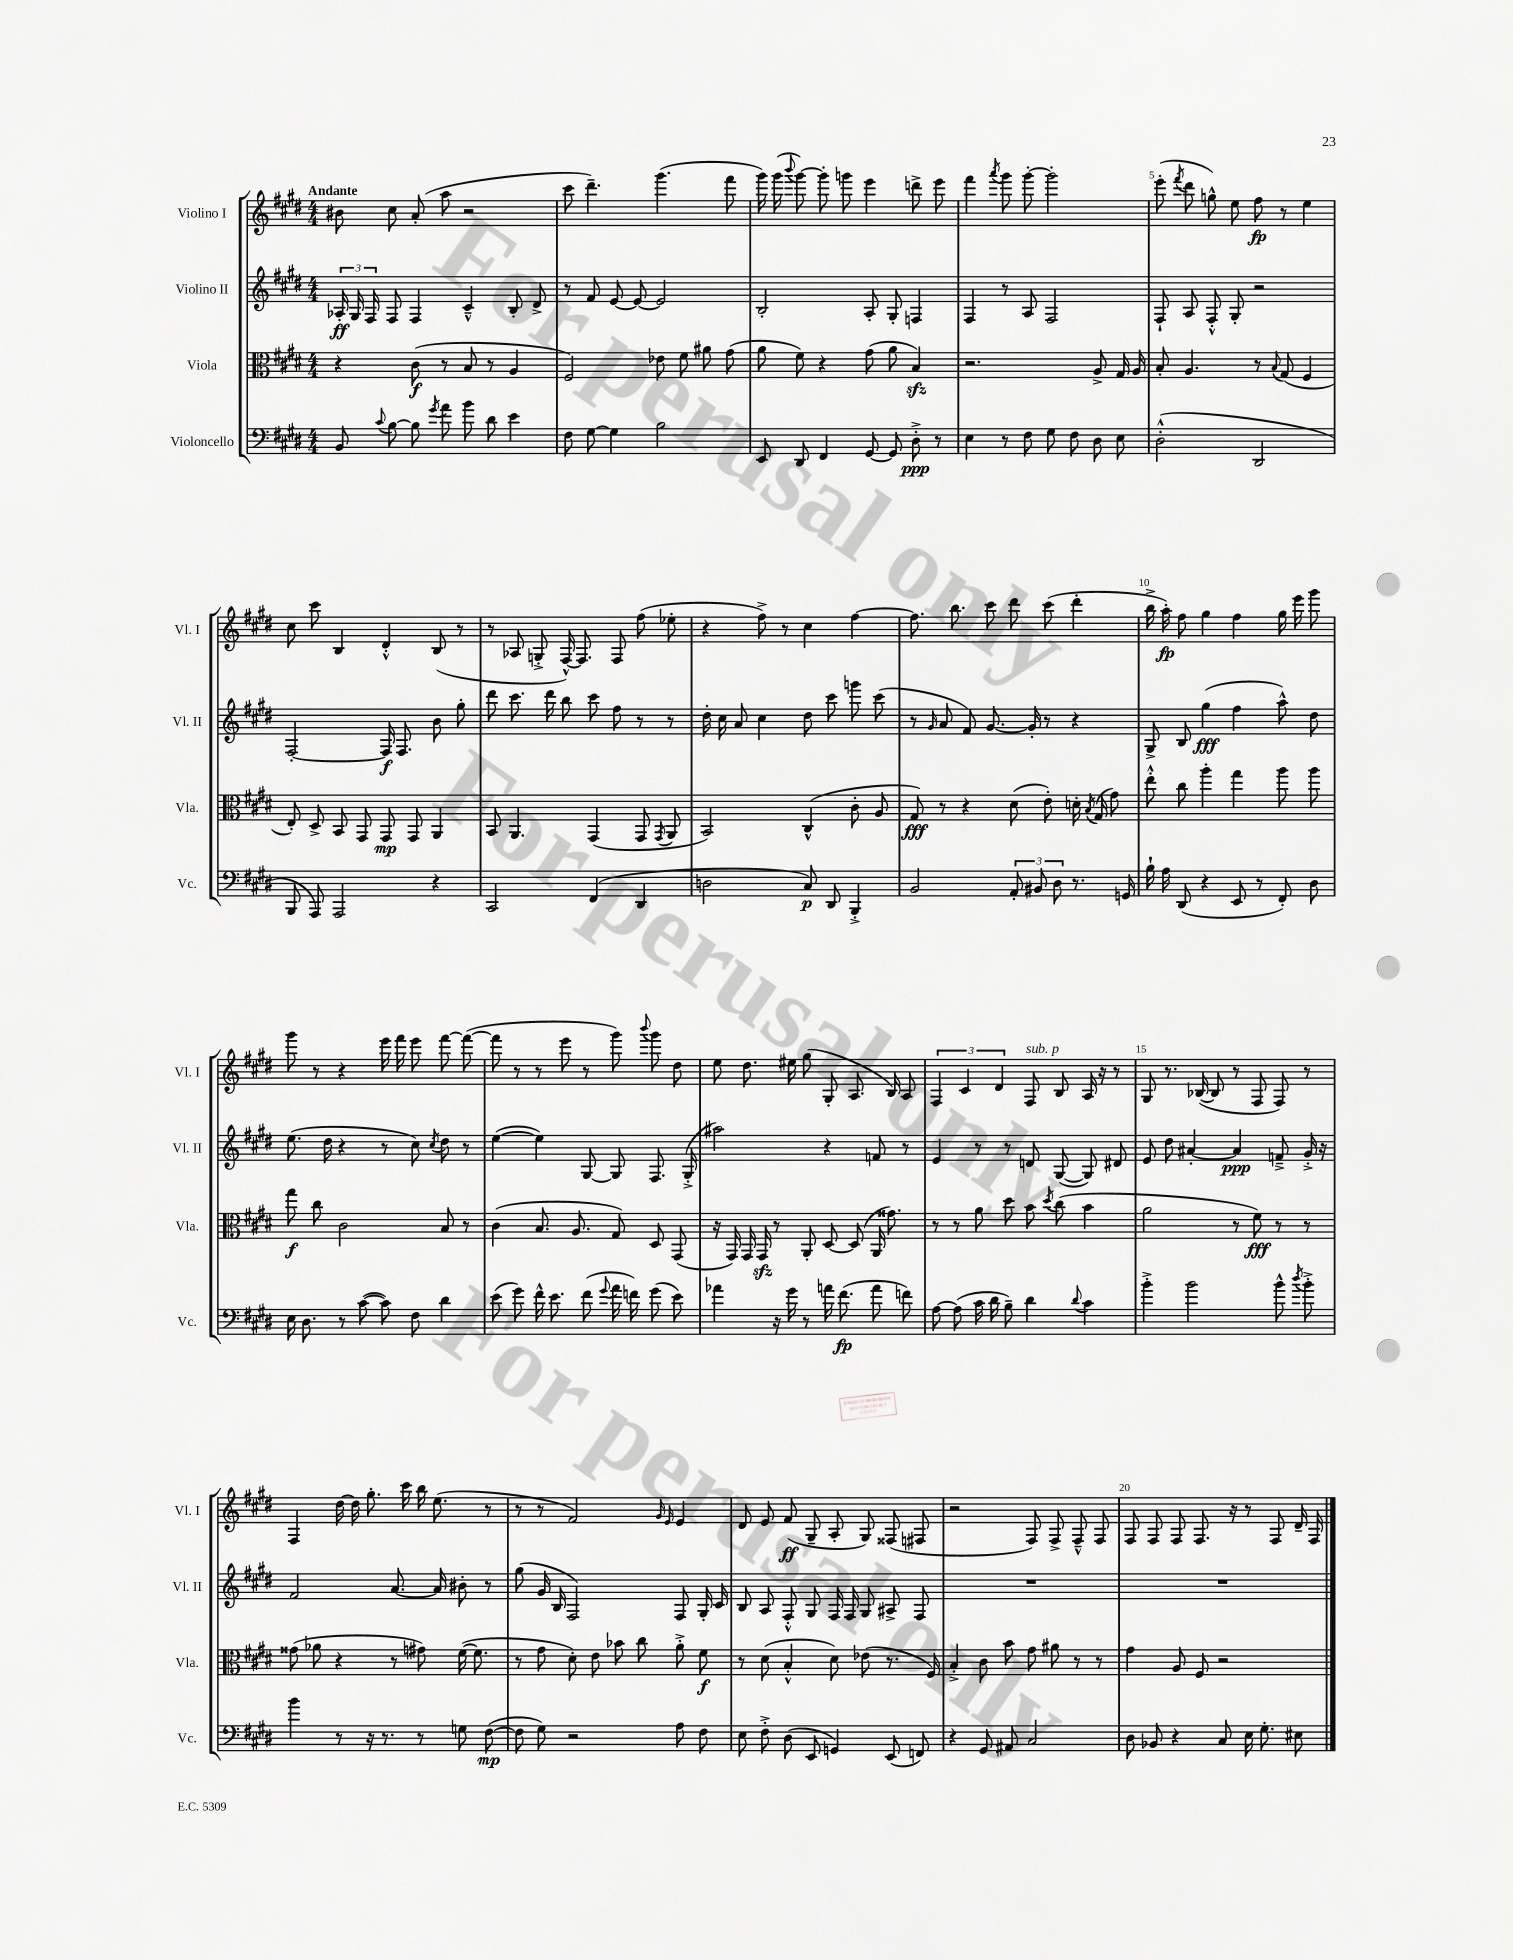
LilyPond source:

<<
\new StaffGroup <<
\new Staff = "s0" \with { instrumentName = "Violino I" shortInstrumentName = "Vl. I" } {
    \clef treble \key e \major \numericTimeSignature \time 4/4 \tempo "Andante"
    \autoBeamOff bis'8 cis''8 a'8-.( a''8 r2 |
    cis'''8 dis'''4.--) gis'''4.( fis'''8 |
    gis'''16) gis'''16( \appoggiatura { b'''8 } gis'''8~) gis'''8-. g'''8 e'''4 d'''8-> e'''8 |
    fis'''4 \acciaccatura { a'''8 } gis'''8 gis'''8~-. gis'''2-. |
    e'''8-.( \acciaccatura { fis'''8 } dis'''8 g''8-^) e''8 fis''8\fp r8 e''4 |
    cis''8 cis'''8 b4 dis'4-.-^ b8( r8 |
    r8 aes8 g8-.-> fis16~-^) fis8. fis8 fis''8( ees''8-. |
    r4 fis''8->) r8 cis''4 fis''4~ |
    fis''8. b''8. cis'''8 dis'''8 cis'''8( dis'''4-. |
    b''16-> a''16-.\fp) fis''8 gis''4 fis''4 gis''16 e'''16 gis'''8 |
    gis'''8 r8 r4 e'''16 fis'''16 e'''8 fis'''8~ fis'''8~( |
    fis'''8 r8 r8 e'''8 r8 gis'''8) \appoggiatura { b'''8 } gis'''8 dis''8 |
    e''8 dis''8. eis''16 gis''8( gis8-. a8. b16) a8 |
    \tuplet 3/2 { fis4 cis'4 dis'4 } fis8^\markup { \italic "sub. p" } b8 a16 r16 r8 |
    gis8 r8. bes16~( bes8 r8 fis8 fis8) r8 |
    fis4 dis''16~ dis''16 gis''8.-. cis'''16 b''16 e''8.( r8 |
    r8 r8 fis'2) \grace { gis'16 e'16 } e'4 |
    dis'8 e'8 fis'8\ff( gis8-- a8-. gis8) fisis8( fis8 |
    r2 fis8) fis8-> fis8---^ fis8 |
    fis8 fis8 fis8 fis8. r16 r8 fis8 dis'16-- fis16 \bar "|." |
}
\new Staff = "s1" \with { instrumentName = "Violino II" shortInstrumentName = "Vl. II" } {
    \clef treble \key e \major \numericTimeSignature \time 4/4
    \autoBeamOff \tuplet 3/2 { aes16-.\ff gis16 fis16 } fis8 fis4 cis'4---^ b8-. dis'8-> |
    r8 fis'8 e'8~ e'8~ e'2 |
    b2-. a8-. gis8-. f4 |
    fis4 r8 a8 fis2 |
    fis8-! a8 fis8-.-^ gis8-. r2 |
    fis2~-. fis16\f fis8. b'8 gis''8-. |
    dis'''8 cis'''8. dis'''16 b''8 cis'''8 fis''8 r8 r8 |
    dis''16-. cis''16 a'8 cis''4 dis''8 cis'''8 g'''8 cis'''8( |
    r8 \grace { gis'16 } a'8 fis'8) gis'8.~ gis'16-. r8 r4 |
    gis8-> b8 gis''4\fff( fis''4 a''8-^) dis''8 |
    e''8.( dis''16 r4 r8 cis''8) \acciaccatura { cis''8 } dis''8 r8 |
    e''4~( e''4) gis8~ gis8 fis8. gis16-.->( |
    ais''2) r4 f'8 r8 |
    e'4 r8 r8 d'8 gis8~( gis8) dis'8 |
    e'8 dis''8 ais'4~-. ais'4\ppp f'8---> gis'16-.-> r16 |
    fis'2 a'8.~ a'16 bis'8-. r8 |
    gis''8( gis'16 b16 fis2) fis8 gis16-. cis'16 |
    b8 a8 fis8-.-^ gis8 fis16 fis16 gis8 ais8-> fis8 |
    R1 |
    R1 \bar "|." |
}
\new Staff = "s2" \with { instrumentName = "Viola" shortInstrumentName = "Vla." } {
    \clef alto \key e \major \numericTimeSignature \time 4/4
    \autoBeamOff r4 cis'8\f( r8 b8 r8 a4 |
    fis2) ees'8 fis'8 ais'8 gis'8( |
    a'8 fis'8) r4 gis'8( a'8 b4\sfz) |
    r2. a8-> gis16 a16 |
    b8-. a4. r8 \appoggiatura { b8 } gis8( fis4 |
    e8-.) dis8-> b,8 gis,8 gis,8\mp gis,8 a,4 |
    b,8 a,4. gis,4( gis,8 \acciaccatura { gis,8 } a,8 |
    b,2) cis4-^( cis'8-. a8 |
    gis8\fff) r8 r4 dis'8( e'8-.) d'16-. \acciaccatura { b8 } gis16( gis'8) |
    e''8-.-^ cis''8 a''4-. gis''4 a''8 a''8 |
    gis''8\f cis''8 cis'2 b8 r8 |
    cis'4( b8. a8. gis8) dis8 gis,8( |
    r16 gis,16) gis,16 gis,16\sfz r8 a,8-. dis8~ dis8( a,16 gisis'8.) |
    r8 r8 a'8 dis''8 b'8 \acciaccatura { dis''8 } cis''8( b'4 |
    a'2 r8 fis'8\fff) r8 r8 |
    gisis'8( aes'8 r4 r8 gis'8) fis'16~( fis'8. |
    r8 gis'8 dis'8-.) e'8 bes'8 cis''8 a'8-.-> fis'8\f |
    r8 dis'8( b4-.-^ dis'8) ees'8( r8. fis16) |
    b4-.-> cis'8 b'8 gis'8 ais'8 r8 r8 |
    gis'4 a8 fis8 r2 \bar "|." |
}
\new Staff = "s3" \with { instrumentName = "Violoncello" shortInstrumentName = "Vc." } {
    \clef bass \key e \major \numericTimeSignature \time 4/4
    \autoBeamOff b,8 \appoggiatura { cis'8 } b8~ b8 \acciaccatura { gis'8 } a'8 b'8 dis'8 e'4 |
    fis8 gis8~ gis4 b2 |
    e,8 dis,8 fis,4 gis,8~ gis,8 dis8-.->\ppp r8 |
    e4 r8 fis8 gis8 fis8 dis8 e8 |
    dis2-.-^( dis,2 |
    b,,8 a,,8) a,,2 r4 |
    cis,2 fis,4( dis,4 |
    d2 cis8\p) dis,8 b,,4-.-> |
    b,2 \tuplet 3/2 { a,8-. bis,8 dis8 } r8. g,16 |
    b16-! a16 dis,8( r4 e,8 r8 fis,8-.) dis8 |
    e16 dis8. r8 cis'8~( cis'8) fis8 dis'4 |
    e'8( gis'8) fis'16-^ e'8. fis'8( \appoggiatura { gis'8 } a'16 f'16) gis'8( e'8) |
    aes'4 r16 gis'16 r8 a'16 fis'8.\fp( a'8 f'8) |
    a8~ a8( cis'16 dis'16 b8--) dis'4 \appoggiatura { dis'8 } cis'4 |
    b'4-.-> b'2 b'8-^ \acciaccatura { dis''8 } b'8-.-> |
    b'4 r8 r16 r8. r8 g8 fis8~\mp( |
    fis8 gis8) r2 a8 fis8 |
    e8 fis8-.-> dis8( e,8 g,4) e,8( f,8) |
    r4 gis,8 ais,8 cis2 |
    dis8 bes,8 r4 cis8 e16 gis8.-. eis8 \bar "|." |
}
>>
>>
\layout { \context { \Score \override BarNumber.break-visibility = ##(#f #t #t) barNumberVisibility = #(every-nth-bar-number-visible 5) } }
